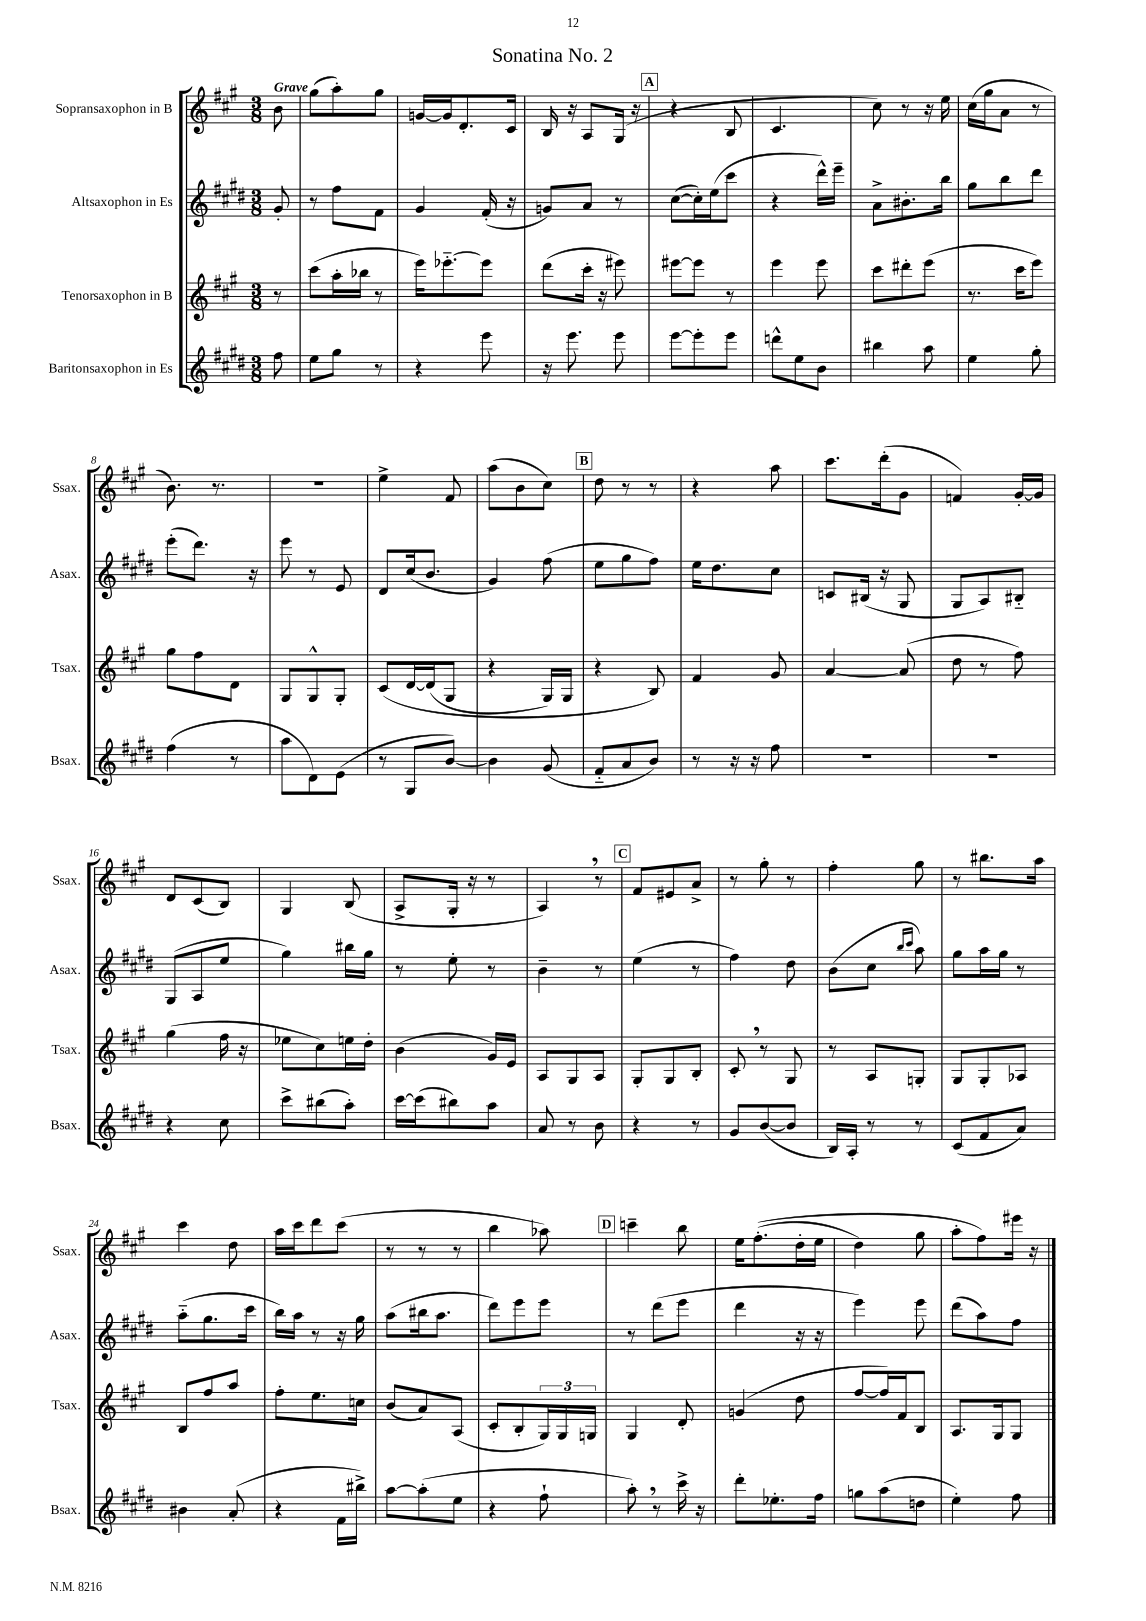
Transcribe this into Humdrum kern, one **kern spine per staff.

**kern	**kern	**kern	**kern
*staff4	*staff3	*staff2	*staff1
*clefG2	*clefG2	*clefG2	*clefG2
*k[f#c#g#d#]	*k[f#c#g#]	*k[f#c#g#d#]	*k[f#c#g#]
*M3/8	*M3/8	*M3/8	*M3/8
8ff#	8r	8g#'	8b
=	=	=	=
8ee	(8ccc#	8r	(8gg#
8gg#	16aa'	8ff#	8aa')
.	16bb-	.	.
8r	8r	8f#	8gg#
=	=	=	=
4r	16eee)	4g#	[16g
.	[8.eee-'~	.	16g]
.	.	.	8.d'
8eee	8eee-]	(16f#'	.
.	.	16r	16c#
=	=	=	=
16r	(8ddd	8g)	16B
8.eee	.	.	16r
.	16ccc#'	8a	8A
.	16r	.	.
8eee	8eee#)	8r	(16G#
.	.	.	16r
=	=	=	=
[8eee	[8eee#	([8cc#	4r
8eee']	8eee#]	16cc#'])	.
.	.	(16ee	.
8eee	8r	8ccc#	8B
=	=	=	=
8ddd^^	4eee	4r	4.c#
8ee	.	.	.
8b	8eee	16ddd#^^)	.
.	.	16eee~	.
=	=	=	=
4bb#	8ccc#	8a^	8cc#)
.	8ddd#'	8.b#'	8r
8aa	(8eee	.	16r
.	.	16bb	16ee
=	=	=	=
4ee	8.r	8gg#	(16cc#
.	.	.	16gg#
.	.	8bb	8a
.	16ccc#	.	.
8gg#'	8eee)	8ddd#	8r
=	=	=	=
(4ff#	8gg#	(8eee'	8.b)
.	8ff#	8.ddd#)	.
.	.	.	8.r
8r	8d	.	.
.	.	16r	.
=	=	=	=
8aa	8G#	8eee	4.r
8d#)	8G#^^	8r	.
(8e	8G#'	8e	.
=	=	=	=
8r	&(8c#	8d#	4ee^
8G#	[16d	(16cc#	.
.	(16d]	8.b	.
[8b)	8G#	.	8f#
=	=	=	=
4b]	4r	4g#)	(8aa
.	.	.	8b
(8g#	16G#)	(8ff#	8cc#)
.	16G#	.	.
=	=	=	=
8f#'~	4r	8ee	8dd
8a	.	8gg#	8r
8b)	8B&)	8ff#)	8r
=	=	=	=
8r	4f#	16ee	4r
.	.	8.dd#	.
16r	.	.	.
16r	.	.	.
8ff#	8g#	8cc#	8aa
=	=	=	=
4.r	[4a	8c	8.ccc#
.	.	(16B#	.
.	.	16r	(16ddd'
.	(8a]	8G#	8g#
=	=	=	=
4.r	8dd	8G#	4f)
.	8r	8A)	.
.	8ff#)	8B#'~	[16g#'
.	.	.	16g#]
=	=	=	=
4r	(4gg#	(8G#	8d
.	.	8A	(8c#
8cc#	16ff#	8ee	8B)
.	16r	.	.
=	=	=	=
8ccc#^	8ee-	4gg#)	4G#
(8bb#	8cc#)	.	.
8aa')	16ee	16bb#	(8B
.	16dd'	16gg#	.
=	=	=	=
[16ccc#	(4b	8r	8A^
(16ccc#]	.	.	.
8bb#)	.	8ee'	16G#'
.	.	.	16r
8aa	16g#)	8r	8r
.	16e	.	.
=	=	=	=
8a	8A	4b~	4A)
8r	8G#	.	.
8b	8A	8r	8r
=	=	=	=
4r	8G#'	(4ee	8f#
.	8G#	.	8e#
8r	8B'	8r	8a^
=	=	=	=
8g#	8c#'	4ff#)	8r
([8b	8r	.	8gg#'
8b]	8G#	8dd#	8r
=	=	=	=
16B)	8r	(8b	4ff#'
16A'	.	.	.
8r	8A	8cc#	.
.	.	16qqbb	.
.	.	16qqccc#	.
8r	8G'	8aa)	8gg#
=	=	=	=
(8c#	8G#	8gg#	8r
8f#	8G#'	16aa	8.bb#
.	.	16gg#	.
8a)	8A-	8r	.
.	.	.	16aa
=	=	=	=
4b#	8B	(8aa'~	4ccc#
.	8ff#	8.gg#	.
(8a'	8aa	.	8dd
.	.	16ccc#	.
=	=	=	=
4r	8ff#'	16bb)	16aa
.	.	16aa	16ccc#
.	8.ee	8r	8ddd
16f#	.	16r	(8ccc#
16bb#^)	16cc	16gg#	.
=	=	=	=
[8aa	(8b	(8aa	8r
(8aa']	8a)	16bb#	8r
.	.	8.aa	.
8ee	(8A	.	8r
=	=	=	=
4r	8c#'	8ddd#)	4bb
.	8B'	8eee	.
8ff#`	24G#)	8eee	8aa-)
.	24G#	.	.
.	24G	.	.
=	=	=	=
8aa')	4G#	8r	4ccc~
8r	.	(8ddd#	.
16ccc#^	8d'	8eee	8bb
16r	.	.	.
=	=	=	=
8ddd#'	(4g	4ddd#	16ee
.	.	.	&((8.ff#'
8.ee-'	.	.	.
.	8dd	16r	16dd'
16ff#	.	16r	16ee
=	=	=	=
8gg	[8ff#	4eee)	4dd)
(8aa	16ff#])	.	.
.	16f#	.	.
8dd	8B	8eee	8gg#
=	=	=	=
4ee')	8.A	(8ddd#	8aa'
.	.	8aa)	8ff#&)
.	16G#	.	.
8ff#	8G#	8ff#	16eee#
.	.	.	16r
==	==	==	==
*-	*-	*-	*-
